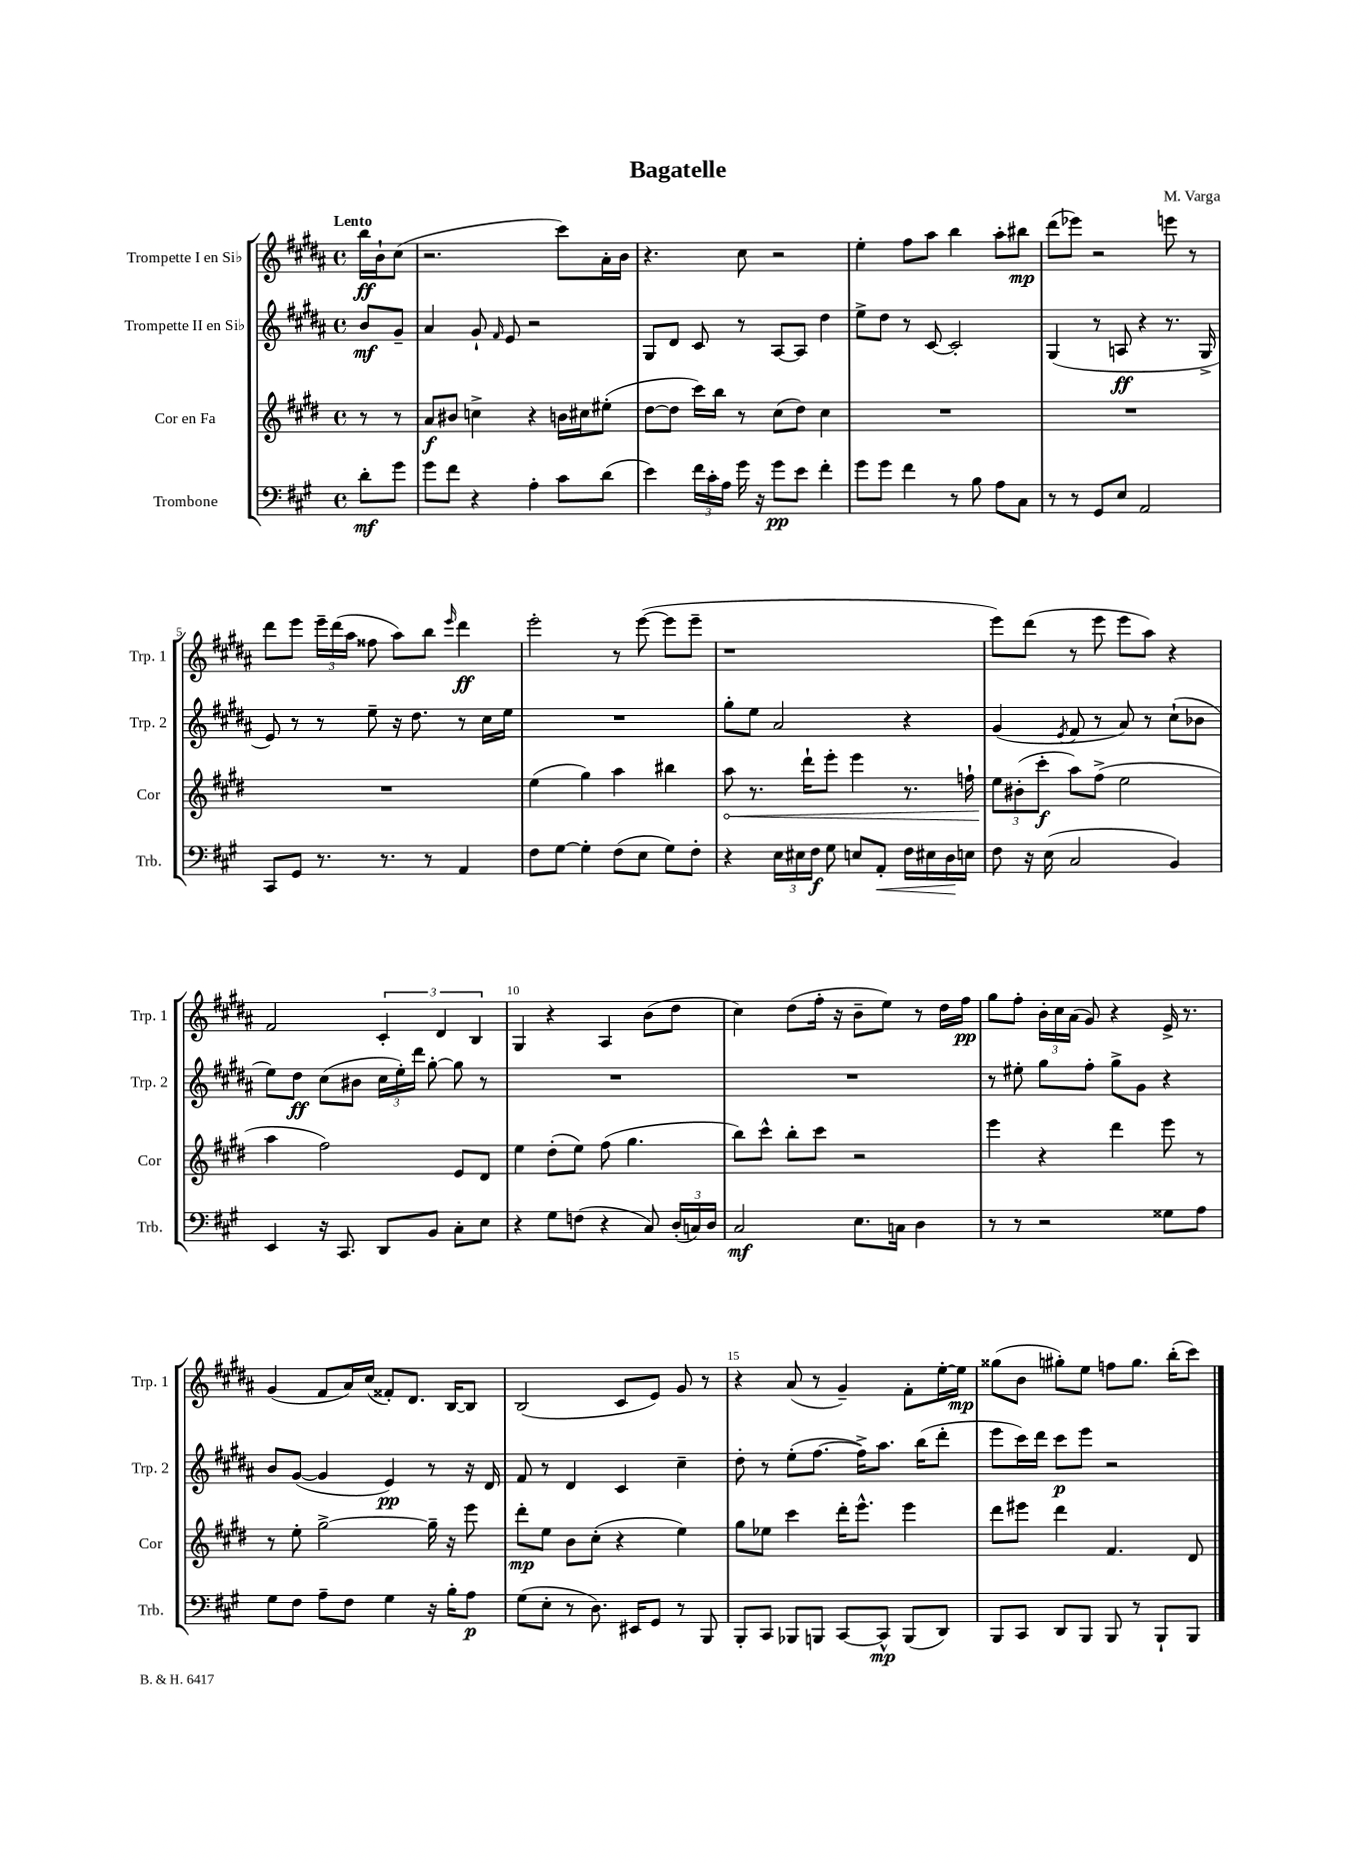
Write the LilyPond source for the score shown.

\header { title = "Bagatelle" composer = "M. Varga" }
<<
\new StaffGroup <<
\new Staff = "s0" \with { instrumentName = "Trompette I en Sib" shortInstrumentName = "Trp. 1" } {
    \clef treble \key b \major \defaultTimeSignature \time 4/4 \partial 4 \tempo "Lento"
    \autoBeamOff b''16[\ff b'16-! cis''8]( |
    r2. cis'''8[) ais'16-. b'16] |
    r4. cis''8 r2 |
    e''4-. fis''8[ ais''8] b''4 ais''8[-. bis''8]\mp |
    dis'''8[( ees'''8]) r2 e'''8 r8 |
    dis'''8[ e'''8] \tuplet 3/2 { e'''16[-- dis'''16( ais''16] } fisis''8 ais''8[) b''8] \grace { e'''16 } dis'''4\ff |
    e'''2-. r8 e'''8~( e'''8[ e'''8]-- |
    r1 |
    e'''8[) dis'''8]( r8 e'''8 e'''8[ ais''8]) r4 |
    fis'2 \tuplet 3/2 { cis'4-. dis'4 b4 } |
    gis4 r4 ais4 b'8[( dis''8] |
    cis''4) dis''8[( fis''16]-. r16 b'8[-- e''8]) r8 dis''16[ fis''16]\pp |
    gis''8[ fis''8]-. \tuplet 3/2 { b'16[-. cis''16 ais'16]( } gis'8) r4 e'16-> r8. |
    gis'4( fis'8[ ais'16) cis''16]( fisis'8[-.) dis'8.] b16[~ b8] |
    b2( cis'8[ e'8]) gis'8 r8 |
    r4 ais'8( r8 gis'4--) fis'8[-. e''16~-. e''16]\mp |
    gisis''8[( b'8] gis''8[-.) e''8] f''8[ gis''8.] b''16[-.( cis'''8]) \bar "|." |
}
\new Staff = "s1" \with { instrumentName = "Trompette II en Sib" shortInstrumentName = "Trp. 2" } {
    \clef treble \key b \major \defaultTimeSignature \time 4/4 \partial 4
    \autoBeamOff b'8[\mf gis'8]-- |
    ais'4 gis'8-! \grace { fis'16 } e'8 r2 |
    gis8[ dis'8] cis'8 r8 ais8[~ ais8] dis''4 |
    e''8[-> dis''8] r8 cis'8~ cis'2-. |
    gis4( r8 a8\ff r4 r8. gis16-> |
    e'8) r8 r8 e''8-- r16 dis''8. r8 cis''16[ e''16] |
    R1 |
    gis''8[-. e''8] ais'2 r4 |
    gis'4( \acciaccatura { e'8 } fis'8 r8 ais'8) r8 cis''8[-!( bes'8] |
    e''8[) dis''8]\ff cis''8[( bis'8] \tuplet 3/2 { cis''16[ e''16-.) dis'''16] } gis''8~-. gis''8 r8 |
    R1 |
    R1 |
    r8 eis''8-. gis''8[ fis''8]-. gis''8[-> gis'8] r4 |
    b'8[ gis'8]~( gis'4 e'4\pp) r8 r16 dis'16 |
    fis'8 r8 dis'4 cis'4 cis''4-- |
    dis''8-. r8 e''8[-.( fis''8.]~ fis''16[->) ais''8.] b''16[( dis'''8]-. |
    e'''8[ cis'''16) dis'''16] cis'''8[\p e'''8] r2 \bar "|." |
}
\new Staff = "s2" \with { instrumentName = "Cor en Fa" shortInstrumentName = "Cor" } {
    \clef treble \key e \major \defaultTimeSignature \time 4/4 \partial 4
    \autoBeamOff r8 r8 |
    a'8[\f bis'8] c''4-> r4 b'16[ cis''16 eis''8]-.( |
    dis''8[~ dis''8] cis'''16[) b''16] r8 cis''8[( dis''8]) cis''4 |
    R1 |
    R1 |
    R1 |
    e''4( gis''4) a''4 bis''4 |
    \once \override Hairpin.circled-tip = ##t a''8\< r8. dis'''16[-! e'''8]-. e'''4 r8. f''16-! |
    \tuplet 3/2 { e''8[\! bis'8-.( cis'''8]-.\f } a''8[) fis''8]->( e''2 |
    a''4 fis''2) e'8[ dis'8] |
    e''4 dis''8[-.( e''8]) fis''8( gis''4. |
    b''8[) cis'''8]-^ b''8[-. cis'''8] r2 |
    e'''4 r4 dis'''4 e'''8 r8 |
    r8 e''8-. gis''2~-> gis''16-- r16 e'''8 |
    dis'''8[-.\mp e''8] b'8[ cis''8]-.( r4 e''4) |
    gis''8[ ees''8] cis'''4 dis'''16[-. e'''8.]-^ e'''4 |
    dis'''8[ eis'''8] dis'''4 fis'4. dis'8 \bar "|." |
}
\new Staff = "s3" \with { instrumentName = "Trombone" shortInstrumentName = "Trb." } {
    \clef bass \key a \major \defaultTimeSignature \time 4/4 \partial 4
    \autoBeamOff d'8[-.\mf gis'8] |
    gis'8[ fis'8] r4 a4-. cis'8[ d'8]( |
    e'4) \tuplet 3/2 { fis'16[ cis'16-. a16] } gis'16 r16 gis'8[\pp e'8] fis'4-. |
    gis'8[ gis'8] fis'4 r8 b8 a8[ cis8] |
    r8 r8 gis,8[ e8] a,2 |
    cis,8[ gis,8] r8. r8. r8 a,4 |
    fis8[ gis8]~ gis4-. fis8[( e8] gis8[) fis8]-. |
    r4 \tuplet 3/2 { e16[ eis16 fis16]\f } gis8 e8[ a,8]-.\< fis16[ eis16 d16\! e16] |
    fis8 r16 e16( cis2 b,4) |
    e,4 r16 cis,8. d,8[ b,8] cis8[-. e8] |
    r4 gis8[ f8]( r4 cis8) \tuplet 3/2 { d16[-.( c16) d16] } |
    cis2\mf e8.[ c16] d4 |
    r8 r8 r2 gisis8[ a8] |
    gis8[ fis8] a8[-- fis8] gis4 r16 b16[-. a8]\p |
    gis8[( e8]-. r8 d8.) eis,16[ gis,8] r8 b,,8 |
    b,,8[-. cis,8] bes,,8[ b,,8] cis,8[~ cis,8]-^\mp b,,8[( d,8]) |
    b,,8[ cis,8] d,8[ b,,8] b,,8 r8 b,,8[-! b,,8] \bar "|." |
}
>>
>>
\layout { \context { \Score \override BarNumber.break-visibility = ##(#f #t #t) barNumberVisibility = #(every-nth-bar-number-visible 5) } }
